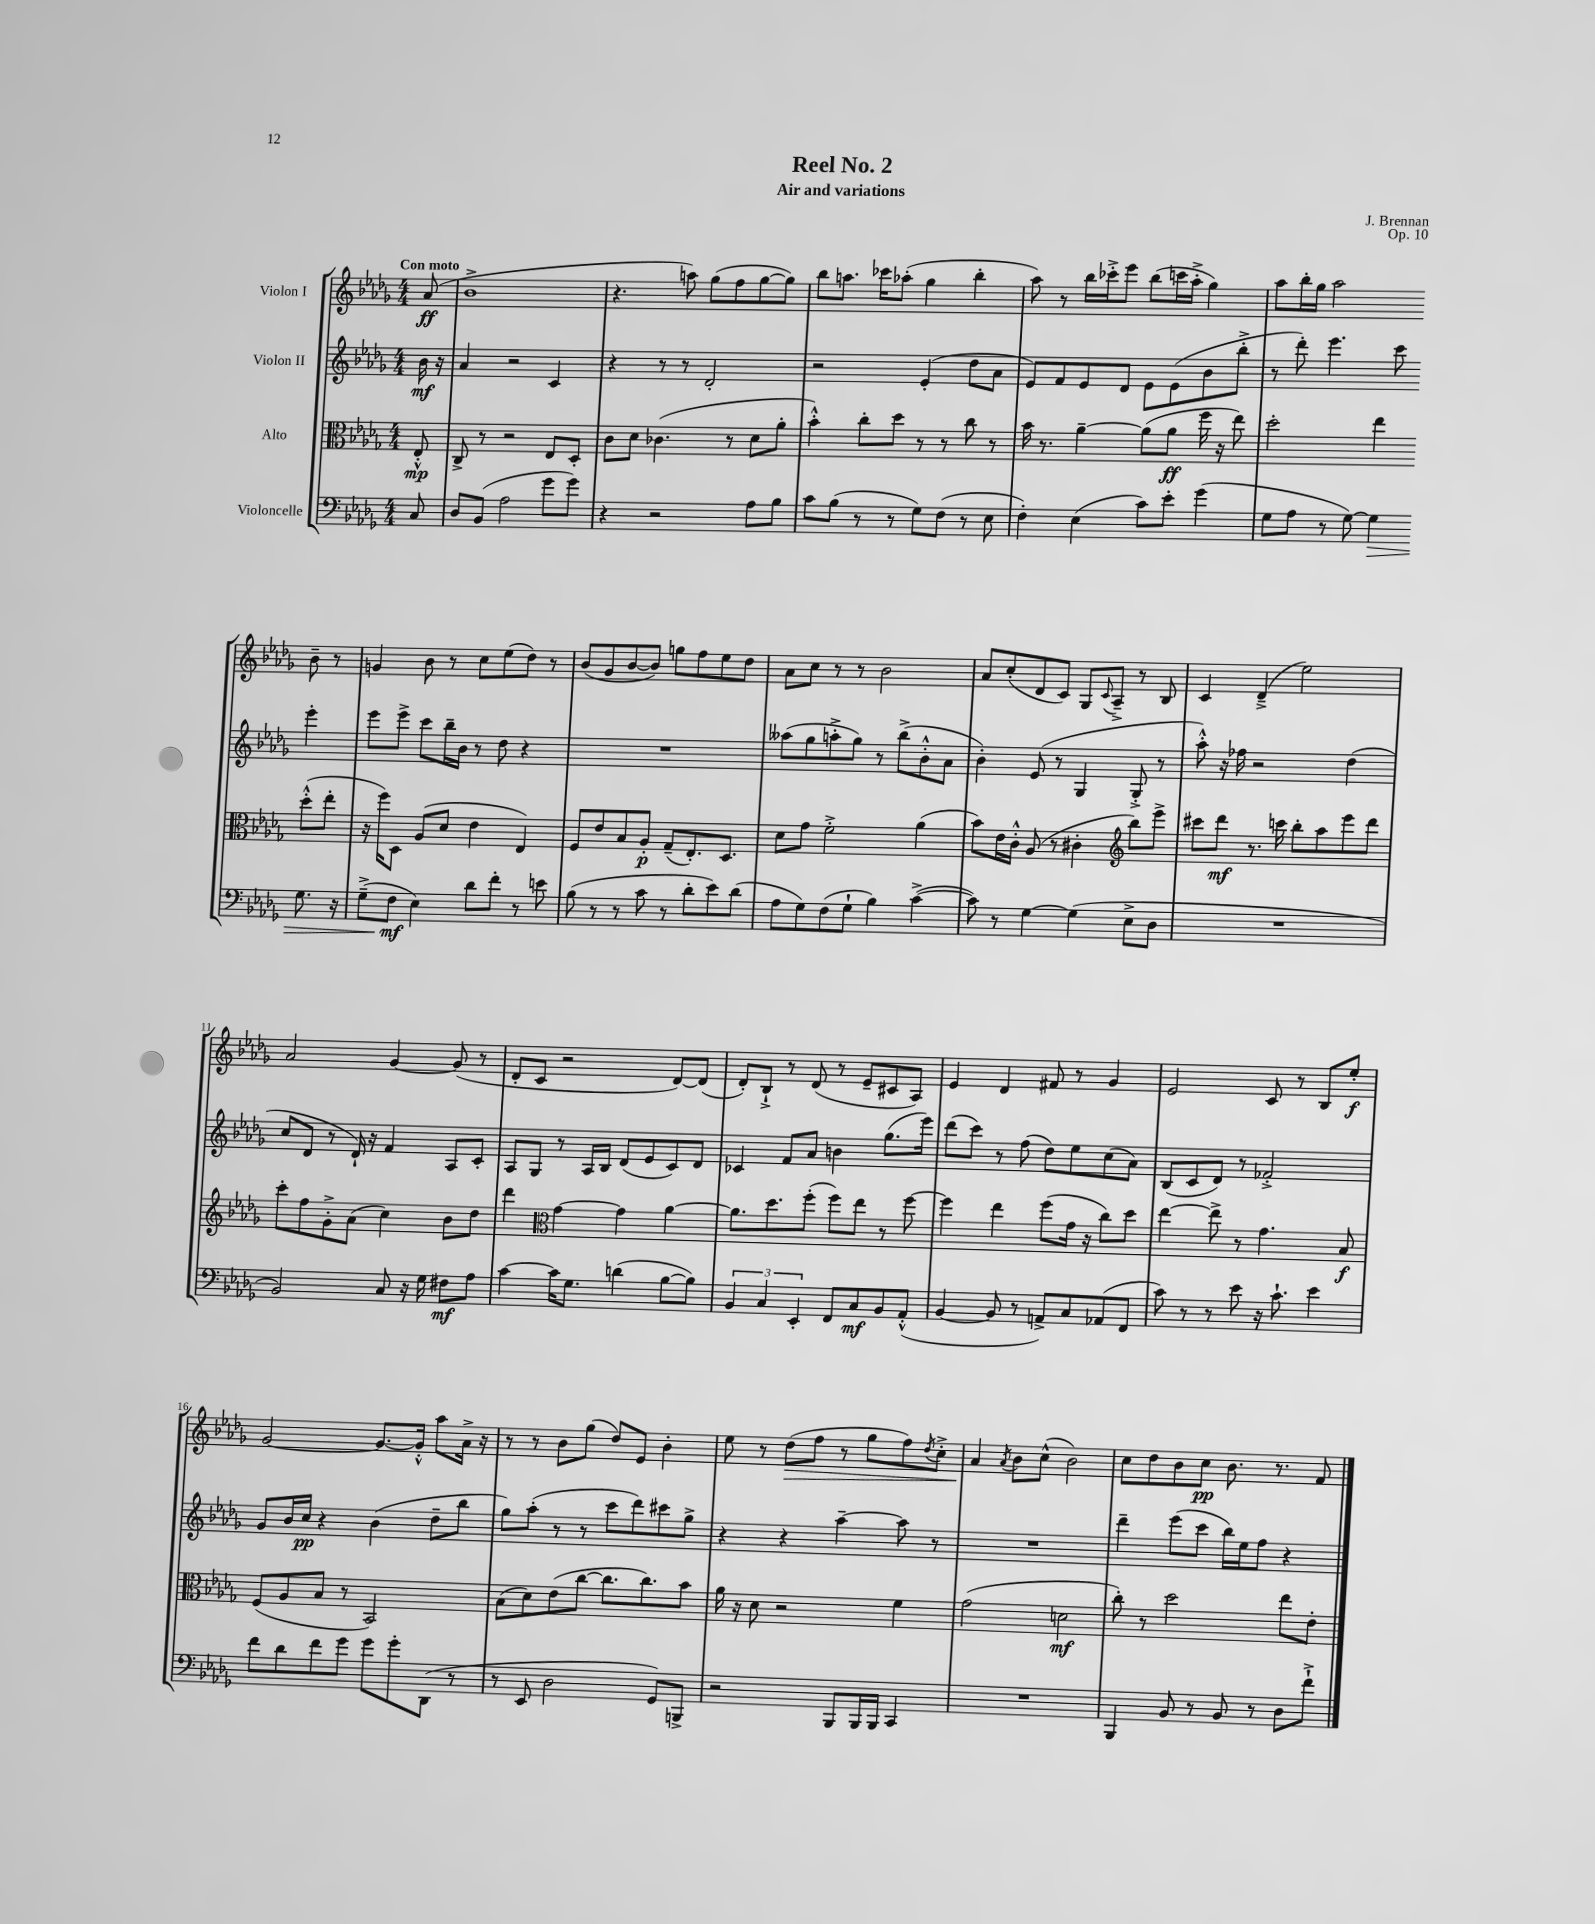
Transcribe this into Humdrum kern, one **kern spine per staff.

**kern	**kern	**kern	**kern
*staff4	*staff3	*staff2	*staff1
*clefF4	*clefC3	*clefG2	*clefG2
*k[b-e-a-d-g-]	*k[b-e-a-d-g-]	*k[b-e-a-d-g-]	*k[b-e-a-d-g-]
*M4/4	*M4/4	*M4/4	*M4/4
8C/	8E-'^^/	16b-\	(8a-/
.	.	16r	.
=	=	=	=
8D-/L	8C^/	4a-/	1b-^
(8BB-/J	8r	.	.
2A-\	2r	2r	.
8g-\L	8E-/L	4c/	.
8g-\J)	8D-'/J	.	.
=	=	=	=
4r	8c\L	4r	4.r
.	8d-\J	.	.
2r	(4.c-\	8r	.
.	.	8r	8aa\)
.	.	2d-'/	(8gg-\L
.	8r	.	8ff\
8A-\L	8d-\L	.	[8gg-\
8B-\J	8a-'\J	.	8gg-\]J)
=	=	=	=
8c\L	4b-'^^\)	2r	8bb-\L
(8B-\J	.	.	8.aa\J
8r	8cc'\L	.	.
.	.	.	16ccc-\LK
8r	8dd-\J	.	(8aa-'\J
8G-\L)	8r	(4e-'/	4gg-\
(8F\J	8r	.	.
8r	8cc\	8dd-\L	4bb-'\
8E-\	8r	8a-\J	.
=	=	=	=
4F'\)	16b-\	8e-/L)	8aa-\)
.	8.r	.	.
.	.	8f/	8r
(4E-\	[4a-~\	8e-/	16bb-\LL
.	.	.	16ccc-'^\J
.	.	8d-/J	8eee-\J
8c\L)	(8a-\]L	8e-\L	(8bb-\L
8e-'\J	8a-\J	(8e-\	16ccc\L
.	.	.	16aa-'^\JJ
(4g-\	16ff\	8b-\	4gg-\)
.	16r	.	.
.	8ee-\)	8bb-'^\J	.
=	=	=	=
8G-\L	2dd-'\	8r	8aa-\L
8A-\J	.	8ddd-'\)	16bb-'\L
.	.	.	16gg-\JJ
8r	.	4.eee-\	2aa-\
[8G-\)	.	.	.
4G-\]	4ee-\	.	.
.	.	8ccc\	.
8.G-\	(8dd-'^^\L	4eee-'\	8b-~\
.	8ee-'\J	.	8r
16r	.	.	.
=	=	=	=
(8G-~^\L	16r	8eee-\L	4g/
.	16ff\LK)	.	.
8F\J	8D-\J	8eee-^\J	.
4E-\)	(8A-/L	8ccc\L	8b-\
.	8d-/J	16bb-~\L	8r
.	.	16b-\JJ	.
8d-\L	4e-\	8r	8cc\L
8f'\J	.	8dd-\	(8ee-\
8r	4E-/)	4r	8dd-\J)
8e\	.	.	8r
=	=	=	=
(8B-\	8F/L	1r	(8b-/L
8r	8e-/	.	8g-/
8r	8B-/	.	[8b-/
8c\	8A-'/J	.	8b-/]J)
8r	(8G-~/L	.	8gg\L
8d-'\L	8.E-'/)	.	8ff\
8e-\)	.	.	8ee-\
.	8.D-/J	.	.
(8d-\J	.	.	8dd-\J
=	=	=	=
8A-\L	8d-\L	(8aa--\L	8a-\L
8G-\)	8g-\J	8gg-\	8cc\J
(8F\	2f'^\	8aa'^\	8r
8G-`\J	.	8gg-\J)	8r
4B-\)	.	8r	2b-\
.	.	(8bb-^\L	.
([4c^\	(4a-\	8b-'^^\	.
.	.	8a-\J	.
=	=	=	=
8c\])	8b-\L)	4b-'\)	8a-/L
8r	16e-\L	.	(8cc'/
.	16c'^^\JJ	.	.
[4G-\	(8A-/	(8e-/	8d-/
.	8r	8r	8c/J)
(4G-\]	4c#'\	4G-/	8G-/L
.	.	.	8qqc/
.	.	.	8A-~^/J
*	*clefG2	*	*
8E-^\L	8bb-\L)	8G-'^/	8r
8D-\J	8eee-^\J	8r	8B-/
=	=	=	=
1r	8ccc#\L	8aa-'^^\)	4c/
.	8ddd-\J	16r	.
.	.	16ff-\	.
.	8.r	2r	(4d-~^/
.	16ccc\	.	.
.	8bb-'\L	.	2ee-\)
.	8aa-\	.	.
.	8eee-\	(4dd-\	.
.	8ddd-\J	.	.
=	=	=	=
2BB-/)	8ccc'\L	8cc/L	2a-/
.	8ff\	8d-/J	.
.	8g-'^\	8r	.
.	(8a-\J	16d-`/)	.
.	.	16r	.
8C/	4cc\)	4f/	[4g-/
16r	.	.	.
16G-\	.	.	.
8F#\L	8b-\L	8A-/L	(8g-/]
8A-\J	8dd-\J	8c'/J	8r
=	=	=	=
[4c\	4ddd-\	8A-/L	8d-'/L
.	.	8G-/J	8c/J
*	*clefC3	*	*
16c\]LK	[4g-\	8r	2r
8.G-\J	.	.	.
.	.	16A-/LL	.
.	.	16B-/JJ	.
(4d\	4g-\]	(8d-/L	.
.	.	8e-/	.
[8B-\L	[4a-\	8c/)	[8d-/L)
8B-\]J)	.	8d-/J	(8d-/]J
=	=	=	=
6BB-/	8.a-\]L	4c-/	8d-'/L)
.	.	.	8B-`^/J
6C/	.	.	.
.	8.dd-\	.	.
.	.	8f/L	8r
6EE-'/	.	.	.
.	(8ff'\J	8a-/J	(8d-/
8FF/L	8ff\L)	4b\	8r
8C/	8ee-\J	.	8e-~/L
8BB-/	8r	(8.gg-\L	8c#/
(8AA-'^^/J	[8ff\	.	8A-/J)
.	.	16eee-\Jk)	.
=	=	=	=
[4BB-/	4ff\]	(8ddd-\L	4e-/
.	.	8ccc\J)	.
8BB-/]	4ee-\	8r	4d-/
8r	.	(8ff\	.
8AA^/L)	(8ff\L	8dd-\L)	8f#/
8C/	16g-\Jk	8ee-\	8r
.	16r	.	.
(8AA-/	8cc\L)	(8cc\	4g-/
8FF/J	8dd-\J	8a-\J)	.
=	=	=	=
8c\)	[4ee-\	(8B-/L	2e-/
8r	.	8c/	.
8r	8ee-^\]	8d-/J)	.
8e-\	8r	8r	.
16r	4.g-\	2f-'^/	8c/
8.c`\	.	.	.
.	.	.	8r
4e-\	.	.	8B-/L
.	8B-/	.	8ee-'/J
=	=	=	=
8f\L	(8F/L	8g-/L	[2g-/
8d-\	8A-/	16b-/L	.
.	.	16cc/JJ	.
8f\	8B-/J	4r	.
8g-\J	8r	.	.
8g-\L	2BB-/)	(4b-\	8.g-/_L
8g-'\	.	.	.
.	.	.	16g-'^^/]Jk
(8DD-\J	.	8dd-~\L	8aa-\L
8r	.	8bb-\J	16a-^\Jk
.	.	.	16r
=	=	=	=
8r	(8B-\L	8gg-\L)	8r
8EE-/	8d-\)	(8aa-'\J	8r
2D-\	(8e-\	8r	8b-\L
.	[8cc\J	8r	(8gg-\J
.	8.cc\]L	8ccc\L	8dd-/L)
.	.	8ddd-\)	8e-/J
.	8.cc\)	.	.
8GG-/L)	.	8ccc#\	4b-'\
8BBB^/J	8b-\J	8gg-^\J	.
=	=	=	=
2r	16a-\	4r	8ee-\
.	16r	.	.
.	8d-\	.	8r
.	2r	4r	(8dd-\L
.	.	.	8ff\J
8BBB-/L	.	[4aa-~\	8r
16BBB-/L	.	.	8gg-\L
16BBB-/JJ	.	.	.
4CC/	4f\	8aa-\]	8ff\)
.	.	.	8qdd-/
.	.	8r	8cc'^\J
=	=	=	=
1r	(2g-\	1r	4a-/
.	.	.	8qa-/
.	.	.	8b-\L
.	.	.	(8cc^^\J
.	2d\	.	2b-\)
=	=	=	=
4BBB-/	8cc'\)	4ddd-~\	8cc\L
.	8r	.	8dd-\
8BB-/	2dd-\	(8eee-\L	8b-\
8r	.	8ccc\J	8cc\J
8BB-/	.	16bb-\LL)	8.b-\
.	.	16ee-\J	.
8r	.	8ff\J	.
.	.	.	8.r
8D-\L	8ee-\L	4r	.
8f`^\J	8e-'\J	.	8f/
==	==	==	==
*-	*-	*-	*-
